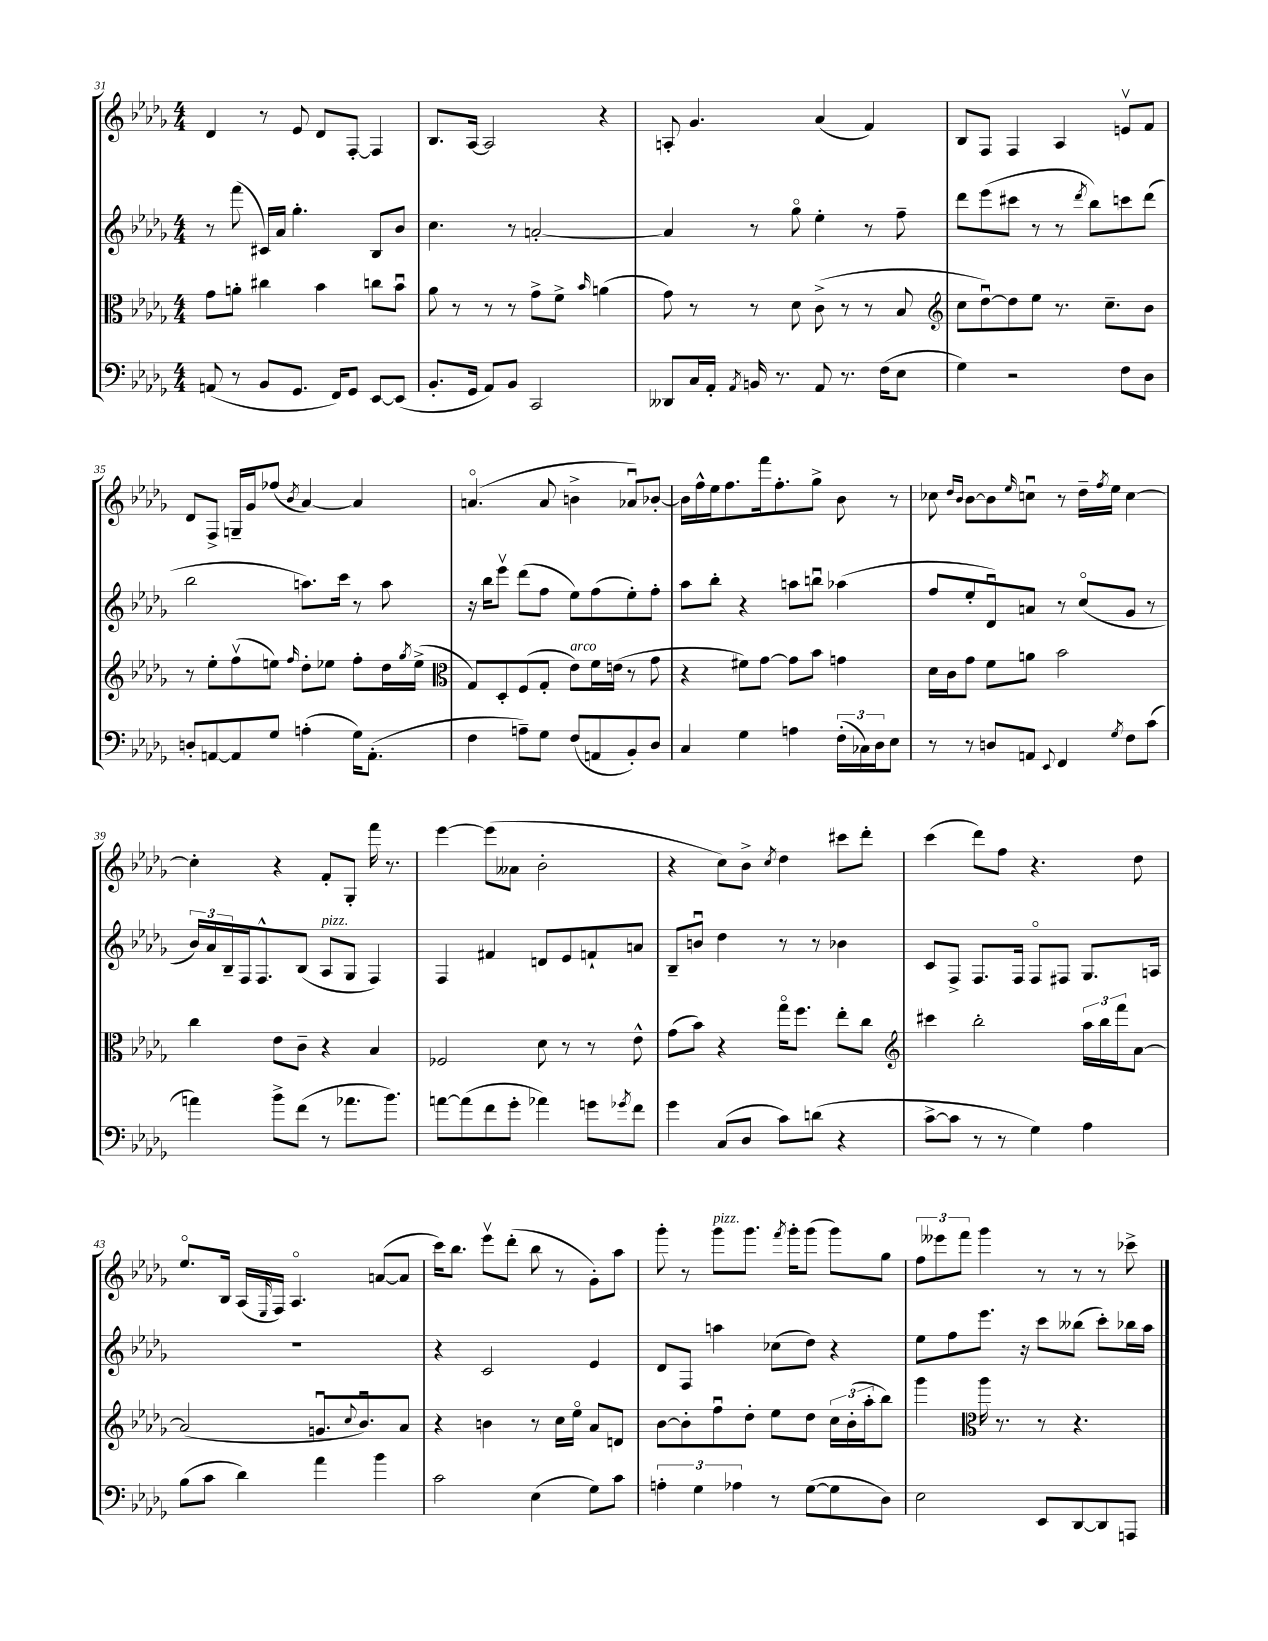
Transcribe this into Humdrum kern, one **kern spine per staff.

**kern	**kern	**kern	**kern
*staff4	*staff3	*staff2	*staff1
*clefF4	*clefC3	*clefG2	*clefG2
*k[b-e-a-d-g-]	*k[b-e-a-d-g-]	*k[b-e-a-d-g-]	*k[b-e-a-d-g-]
*M4/4	*M4/4	*M4/4	*M4/4
(8AA	8g-	8r	4d-
8r	8a'	(8fff	.
8BB-	4cc#	16c#)	8r
.	.	16a-	.
8.GG-	.	4.gg-'	8e-
.	4b-	.	8d-
16FF)	.	.	.
8GG-	.	.	[8F'
[8EE-	8cc	8B-	4F]
(8EE-]	8b-u	8b-	.
=	=	=	=
8.BB-'	8a-	4.cc	8.B-
.	8r	.	.
16GG-	.	.	[16A-
8AA-)	8r	.	2A-]
8BB-	8r	8r	.
2CC	8g-^	[2a'	.
.	8f^	.	.
.	16qqb-	.	.
.	(4a	.	4r
=	=	=	=
8DD--	8g-)	4a]	8A'
16C	8r	.	4.g-
16AA-'	.	.	.
8qAA-	.	.	.
16BB	8r	8r	.
8.r	.	.	.
.	8d-	8gg-o	.
8AA-	(8c^	4ee-'	(4a-
8.r	8r	.	.
.	8r	8r	4f)
(16F	.	.	.
8E-	8B-	8ff~	.
=	=	=	=
*	*clefG2	*	*
4G-)	8cc	8ddd-	8B-
.	[8dd-u)	(8eee-	8F
2r	8dd-]	8ccc#	4F
.	8ee-	8r	.
.	8.r	8r	4A-
.	.	8qddd-	.
.	.	8bb-)	.
.	8.cc~	.	.
8F	.	8ccc	8ev
8D-	8b-	(8ddd-	8f
=	=	=	=
8D'	8r	2bb-	8d-
[8AA	8ee-'	.	8F^
8AA]	(8ffv	.	16G~
.	.	.	16g-
8G-	8ee)	.	(8ff-
.	16qqff	.	8qb-
(4A'	8dd-'	8.aa)	[4a-)
.	8ee-	.	.
.	.	16ccc	.
16G-)	8ff'	8r	4a-]
(8.AA'	.	.	.
.	16dd-	8aa	.
.	8qgg-	.	.
.	(16ee-^	.	.
=	=	=	=
*	*clefC3	*	*
4F	8G-)	16r	(4.ao
.	.	16bb-	.
.	8D-'	8eee-v	.
8A~)	(8F	(8ddd-	.
8G-	8G-'	8ff	8a
(8F	8e-)	8ee-)	4b^
8AA	16f	(8ff	.
.	(16e	.	.
8BB-')	8r	8ee-')	8a-u)
8D-	8g-	8ff'	[8b-'
=	=	=	=
4C	4r	8aa-	16b-]
.	.	.	16ff^^
.	.	8bb-'	16ee-
.	.	.	8.ff
4G-	8f#)	4r	.
.	[8g-	.	16fff
.	.	.	8.ff'
4A	8g-]	8aa	.
.	8b-	8bbu	8gg-^
(24F'	4g	(4aa-	8b-
24C-)	.	.	.
24D-	.	.	.
8E-	.	.	8r
=	=	=	=
8r	16d-	8ff	8cc-
.	16c	.	.
.	.	.	16qqdd-
.	.	.	16qqb-
8r	8g-	8ee-'	[8b-
8D	8f	8d-u)	8b-]
.	.	.	16qqee-
8AA	8a	8a	8ccu
8qqEE-	.	.	.
4FF	2b-	8r	8r
.	.	(8cco	16dd-~
.	.	.	8qff
.	.	.	16ee-
8qG-	.	.	.
8F	.	8g-	[4cc
(8c	.	8r	.
=	=	=	=
4a)	4cc	24b-)	4cc']
.	.	24a-	.
.	.	24B-~	.
.	.	16F	.
.	.	8.F^^	.
8b-^	8e-	.	4r
(8f	8c~	(8B-	.
8r	4r	8A-	8f'
8.a-	.	8G-	8G-'
.	4B-	4F)	16fff
8.b-)	.	.	8.r
=	=	=	=
[8a	2F-	4F	[4eee-
(8a]	.	.	.
8f	.	4f#	(8eee-]
8g-'	.	.	8a--
4a-)	8d-	8d	2b-'
.	8r	8e-	.
8g	8r	8f`	.
8qg-	.	.	.
8f	8e-^^	8a	.
=	=	=	=
4g-	(8g-	8B-~	4r
.	8b-)	8bu	.
(8C	4r	4dd-	8cc)
8D-	.	.	8b-^
.	.	.	8qcc
8c)	16gg-o	8r	4dd-
.	8.ff	.	.
(8d	.	8r	.
4r	8ee-'	4b-	8ccc#
.	8cc	.	8ddd-'
=	=	=	=
*	*clefG2	*	*
[8c^	4ccc#	8c	(4ccc
8c]	.	8F^	.
8r	2bb-'	8.F	8ddd-)
8r	.	.	8ff
.	.	16F	.
4G-)	.	8Fo	4.r
.	.	8F#	.
4A-	24aa-	8.G-	.
.	24bb-	.	.
.	24fff	.	.
.	[8a-	.	8dd-
.	.	16A	.
=	=	=	=
(8B-	(2a-]	1r	8.ee-o
8c	.	.	.
.	.	.	16B-
4d-)	.	.	(16A-
.	.	.	16qqE-
.	.	.	16F)
.	.	.	4.A-o
4a-	8.gu	.	.
.	8qqcc	.	.
.	8.b-u)	.	.
4b-	.	.	([8a
.	8a-	.	8a]
=	=	=	=
2c	4r	4r	16ccc)
.	.	.	8.bb-
.	4b	2c	8eee-v
.	.	.	(8ddd-'
(4E-	8r	.	8bb-
.	16cc	.	8r
.	16ee-o	.	.
8G-)	8a-	4e-	8g-')
8c	8d	.	8aa-
=	=	=	=
6A'	[8b-	8d-	8ggg-'
.	8b-']	8F	8r
6G-	.	.	.
.	8ffu	4aa	8ggg-
6A-	.	.	.
.	8dd-'	.	8.ggg-
8r	8ee-	(8cc-	.
.	.	.	8qfff
.	.	.	16ggg-'
([8G-	8dd-	8dd-)	(8ggg-
8G-]	24cc	4r	8ggg-)
.	(24b-'	.	.
.	24aa-'	.	.
8D-)	8bb-)	.	8gg-
=	=	=	=
2E-	4ggg-	8ee-	12ff
.	.	.	12eee--
.	.	8ff	.
.	.	.	12fff
*	*clefC3	*	*
.	16aa-	8.eee-	4ggg-
.	8.r	.	.
.	.	16r	.
8EE-	8r	8ccc	8r
[8DD-	4.r	(8bb--	8r
8DD-]	.	8ccc')	8r
8AAA	.	16bb-	8ccc-^
.	.	16aa-	.
==	==	==	==
*-	*-	*-	*-
